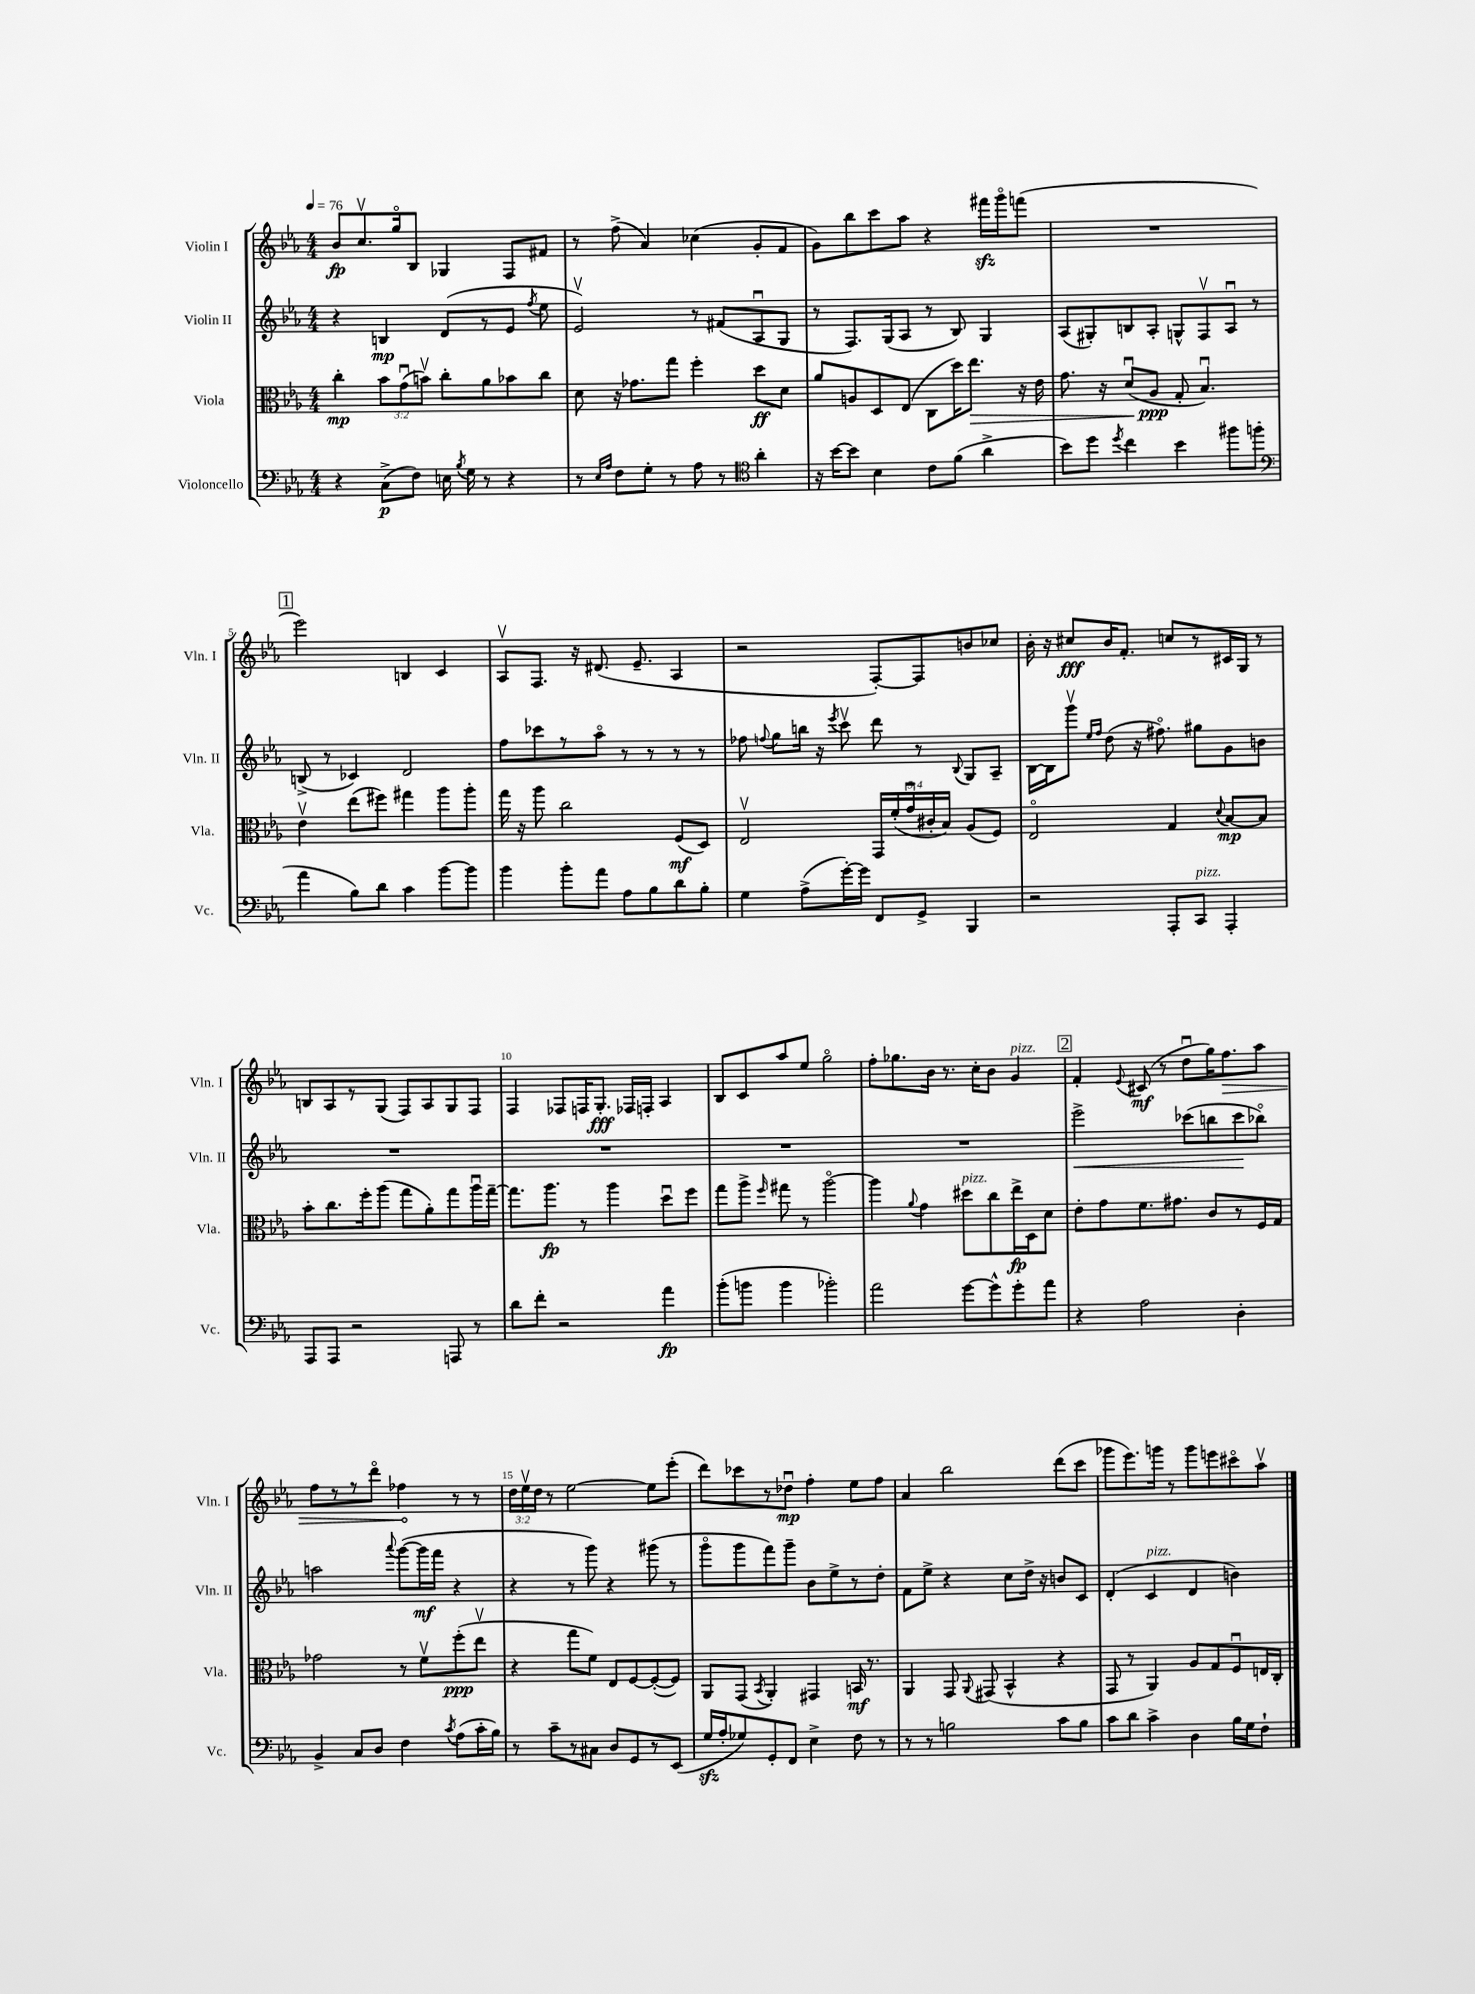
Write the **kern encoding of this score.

**kern	**kern	**kern	**kern
*staff4	*staff3	*staff2	*staff1
*clefF4	*clefC3	*clefG2	*clefG2
*k[b-e-a-]	*k[b-e-a-]	*k[b-e-a-]	*k[b-e-a-]
*M4/4	*M4/4	*M4/4	*M4/4
*MM76	*MM76	*MM76	*MM76
4r	4cc'	4r	8b-
.	.	.	8.ccv
(8C^	12b-	4B	.
.	.	.	16ggo
.	(12gu	.	.
8F)	.	.	8B-
.	12bv)	.	.
16E	8cc'	(8d	4G-
8qB-	.	.	.
16G	.	.	.
8r	8a-	8r	.
4r	8b-	8e-	8F
.	.	8qff	.
.	8cc	8ee-	8f#
=	=	=	=
8r	8d	2e-v)	8r
16qqE-	.	.	.
16qqA-	.	.	.
8F	16r	.	(8ff^
.	8.g-	.	.
8G'	.	.	4a-)
8r	8gg	.	.
8A-	4ff'	8r	(4cc-
8r	.	(8f#	.
*clefC4	*	*	*
4a-'	8dd	8A-u	8g'
.	8d	8G	8f
=	=	=	=
16r	8a-	8r	8g)
[16b-	.	.	.
8b-]	8A	8.F)	8bb-
4B-	8D	.	8ccc
.	.	(16G	.
.	(8E-	8A-	8aa-
8c	8C	8r	4r
(8f	16dd)	8B-)	.
.	8.ee-	.	.
4a-^	.	4G	16fff#
.	.	.	16gggo
.	16r	.	(8fff
.	16e-	.	.
=	=	=	=
8b-)	8.g	(8A-	1r
8dd	.	8G#')	.
.	16r	.	.
8qdd	.	.	.
4cc	(8du	8B	.
.	8A-	8A-'	.
4b-	8G'	8G^^	.
.	4.B-u)	8Fv	.
8ff#	.	8A-u	.
(8ff	.	8r	.
=	=	=	=
*clefF4	*	*	*
4a-	4e-v	(8B^	2eee-)
.	.	8r	.
8B-)	(8ee-	4c-)	.
8d	8ff#)	.	.
4c	4gg#	2d	4B
[8b-	8aa-	.	4c
8b-]	8aa-'	.	.
=	=	=	=
4b-	16gg	8ff	8A-v
.	16r	.	.
.	8aa-	8ccc-	8.F
8b-'	2cc	8r	.
.	.	.	16r
8a-	.	8aa-o	(8.d#
8A-	.	8r	.
.	.	.	8.e-~
8B-	.	8r	.
8d	(8F	8r	4A-
8B-'	8D)	8r	.
=	=	=	=
4G	2E-v	8ff-	2r
.	.	8qqff	.
.	.	8gg	.
(8A-^	.	16bb	.
.	.	16r	.
.	.	8qeee-	.
[16g')	.	8cccv	.
16g]	.	.	.
8FF	20GG	8ddd	[8F')
.	(20f'	.	.
.	20gu	.	.
8GG^	.	8r	8F]
.	20c#'	.	.
.	20B-)	.	.
.	.	8qqB-	.
4BBB-	(8A-	8G	8b
.	8F)	8A-~	8cc-
=	=	=	=
2r	2E-o	[16B-	16b-'
.	.	16B-]	16r
.	.	8gggv	8cc#
.	.	16qqee-	.
.	.	16qqff	.
.	.	(8dd	16b-
.	.	.	8.f'
.	.	16r	.
.	.	8.ff#o)	.
8AAA-'	4G	.	8cc
8CC	.	8gg#	8r
.	8qqd	.	.
4AAA-'	[8B-	8g	16c#
.	.	.	16G
.	8B-]	8b	8r
=	=	=	=
8AAA-	8b-'	1r	8B
8AAA-	8.cc	.	8A-
2r	.	.	8r
.	16ff'	.	.
.	(8aa-	.	(8G
.	8gg	.	8F)
.	8a-')	.	8A-
8AAA	8gg	.	8G
8r	16aa-u	.	8F
.	[16gg~	.	.
=	=	=	=
8d	8.gg]	1r	4F
8f'	.	.	.
.	8.aa-	.	.
2r	.	.	8F-
.	8r	.	16F
.	.	.	8.G'
.	4aa-	.	.
.	.	.	16F-
.	.	.	16F'
4a-	8ddu	.	4A-
.	8ff	.	.
=	=	=	=
(8b-'	8gg	1r	8B-
8b	8aa-^	.	8c
.	16qqff	.	.
4b	8gg#	.	8aa-
.	8r	.	8ee-
2b-')	[2aa-o	.	2ggo
=	=	=	=
2a-	4aa-]	1r	8ff'
.	.	.	8.gg-
.	8qqa-	.	.
.	4g	.	.
.	.	.	16b-
.	.	.	8.r
[8g	8dd#	.	.
.	.	.	16cc'
8g^^]	8cc	.	8b-
8g'	16ee-^	.	4g
.	16D	.	.
8a-	8d	.	.
=	=	=	=
4r	8e-'	2eee-^	4f'
.	8g	.	.
.	.	.	8qqe-
2A-	8.f	.	(8c#
.	.	.	8r
.	8.g#	.	.
.	.	(8ccc-	8ddu
.	8c	8bb	16gg)
.	.	.	8.ff
4D'	8r	8ccc-	.
.	16F	8bb-o)	8aa-
.	16G	.	.
=	=	=	=
4BB-^	2g-	2aa	8ff
.	.	.	8r
8C	.	.	8r
8D	.	.	8dddo
.	.	8qqaaa-	.
4F	8r	([8ggg	4ff-
.	8fv	16ggg]	.
.	.	16fff	.
8qc	.	.	.
(8A-	(8ff'	4r	8r
16c'	8ee-v	.	8r
16B-)	.	.	.
=	=	=	=
8r	4r	4r	24dd
.	.	.	24ee-v
.	.	.	24dd
8c~	.	.	8r
8r	8gg	8r	[2ee-
8C#	8f)	8ggg)	.
8D	8E-	4r	.
8GG	[8F	.	.
8r	(8F'_	(8ggg#	8ee-]
(8EE-	8F])	8r	(8eee-'
=	=	=	=
16G	8AA-	8gggo	8ddd)
16A-'	.	.	.
8G-)	(8GG	8ggg	8ccc-
.	8qBB-	.	.
8GG'	4AA-')	8fff)	8r
8FF	.	8ggg~	8dd-u
4E-^	4GG#	8b-	4ff'
.	.	8ee-^	.
8F	16BB	8r	8ee-
.	8.r	.	.
8r	.	8dd'	8ff
=	=	=	=
8r	4AA-	8f	4a-
8r	.	8ee-^	.
2B	8GG	4r	2bb-
.	8qqAA-	.	.
.	(8GG#	.	.
.	4BB-^^	8cc	.
.	.	16dd^	.
.	.	16r	.
8c	4r	8b	(8ddd
8B	.	8c	8ccc
=	=	=	=
8c	8GG	(4d'	8ggg-
8d	8r	.	8.eee-)
4c^	4AA-)	4c	.
.	.	.	16ggg
.	.	.	8r
4D	8A-	4d	8ggg
.	8G	.	8eee
16B-	8Fu	4b)	8ccc#o
16G	.	.	.
8F`	16E	.	8aa-v
.	16C'	.	.
==	==	==	==
*-	*-	*-	*-
